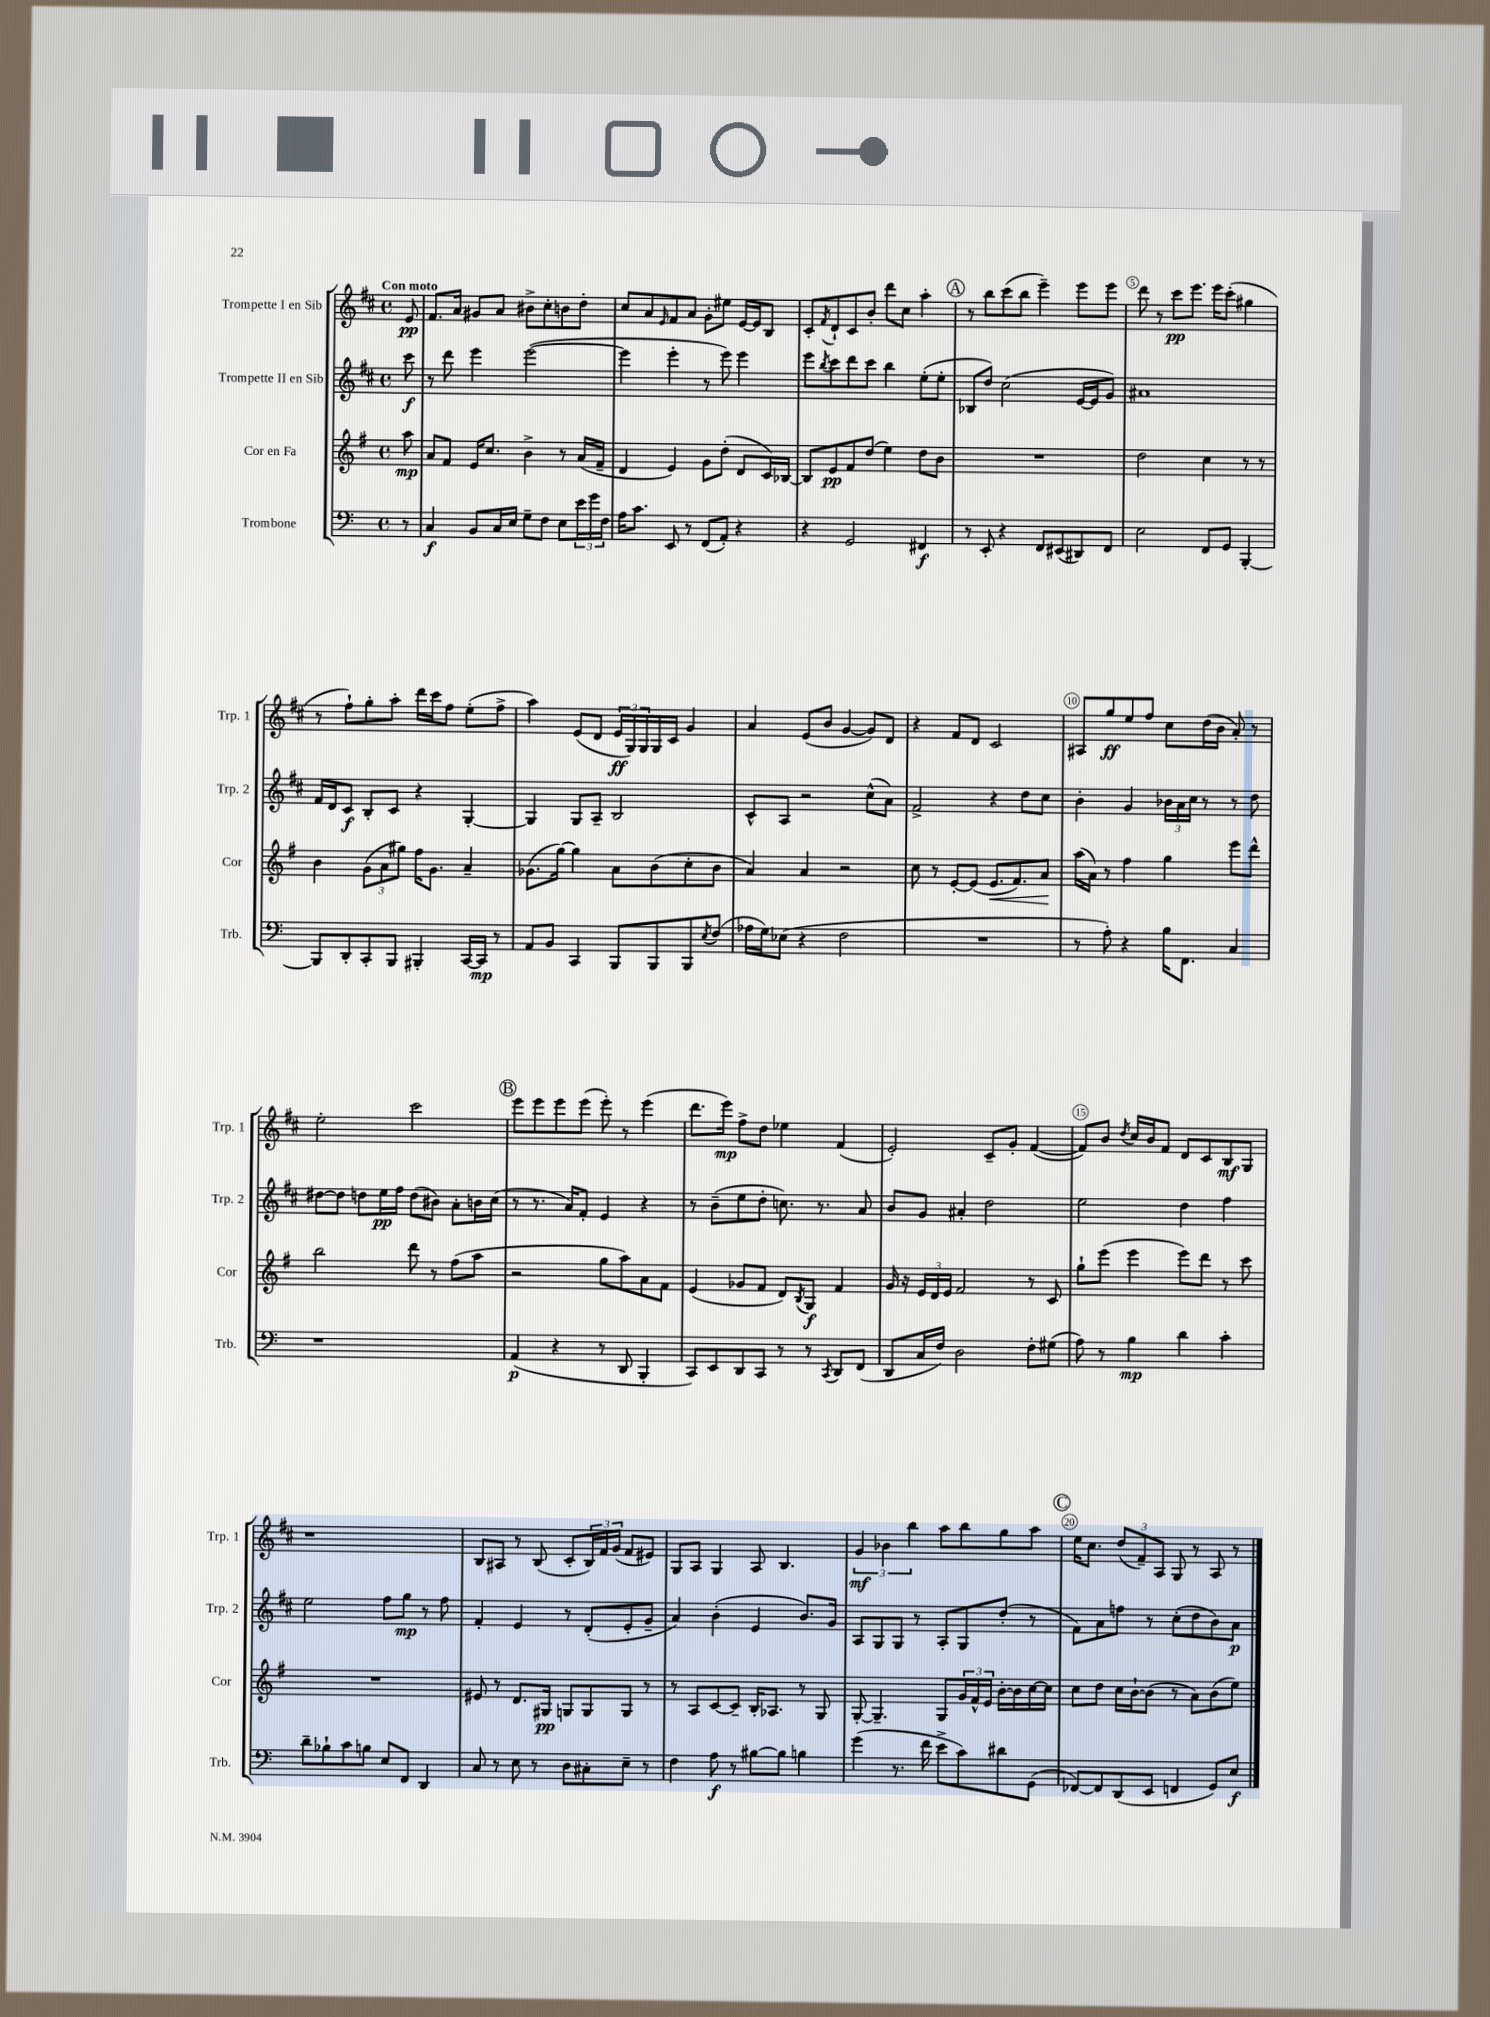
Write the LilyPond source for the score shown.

<<
\new StaffGroup <<
\new Staff = "s0" \with { instrumentName = "Trompette I en Sib" shortInstrumentName = "Trp. 1" } {
    \clef treble \key d \major \defaultTimeSignature \time 4/4 \partial 8 \tempo "Con moto"
    e'8\pp |
    fis'8. a'16 gis'8 a'8 bis'8-> cis''8-. b'8 d''8-. |
    cis''8 a'8 \grace { e'16 } fis'8 a'8 g'8-. eis''8 e'16~ e'16 b8 |
    cis'8-. \acciaccatura { fis'8 } d'8-! cis'8 b'8-. d'''8 cis''8 a''4-. |
    \mark \markup { \circle "A" } r8 b''8 cis'''8( b''8 e'''4--) e'''8 e'''8 |
    d'''8 r8 cis'''8\pp e'''8. e'''16 cis'''8-.( gis''4 |
    r8 fis''8-!) g''8-. a''8-. d'''16 cis'''16 fis''8 e''8-.( fis''8-> |
    a''4) e'8( d'8 \tuplet 3/2 { e'16\ff g16) g16 } g16 cis'16 g'4 |
    a'4 e'8( b'8 g'4~ g'8) d'8 |
    r4 fis'8 d'8 cis'2 |
    ais8 g''8\ff e''8 fis''8 cis''8 d''16( b'16 a'8-.) r8 |
    e''2-. cis'''2 |
    \mark \markup { \circle "B" } e'''8 e'''8 e'''8 e'''8( e'''8-.) r8 e'''4( |
    d'''8. e'''16\mp) fis''8-> d''8 ees''4 fis'4( |
    e'2-.) cis'8-- g'8-. fis'4~( |
    fis'8) b'8 \acciaccatura { d''8 } cis''16 b'16 fis'8 d'8 cis'8 b8\mf g8 |
    r1 |
    b8 ais8 r8 b8( cis'8-. \tuplet 3/2 { b16) fis'16 g'16( } fis'8 eis'8) |
    g8 a8 g4 a8 b4. |
    \tuplet 3/2 { g'4\mf bes'4 b''4 } a''8 b''8 g''8 a''8 |
    \mark \markup { \circle "C" } e''16 cis''8. \tuplet 3/2 { d''8( fis'8--) a8 } g8 r8 a8 r8 \bar "|." |
}
\new Staff = "s1" \with { instrumentName = "Trompette II en Sib" shortInstrumentName = "Trp. 2" } {
    \clef treble \key d \major \defaultTimeSignature \time 4/4 \partial 8
    cis'''8\f |
    r8 d'''8 e'''4 e'''2~( |
    e'''4 e'''4-. r8 e'''8) e'''4 |
    e'''8 \acciaccatura { b''8 } cis'''8 d'''8 cis'''8 b''4 e''8-.( e''8-. |
    \mark \markup { \circle "A" } bes8 d''8) cis''2( e'16~ e'16 g'8) |
    ais'1 |
    fis'16 d'16 cis'8\f b8-. cis'8 r4 g4~-. |
    g4 g8 a8-- b2 |
    cis'8-^ a8 r2 cis''8-^( a'8) |
    fis'2-> r4 d''8 cis''8 |
    b'4-. g'4 \tuplet 3/2 { bes'16 a'16 cis''16 } r8 r8 d''8 |
    dis''8~ dis''8 d''8 e''16\pp fis''16 d''8( bis'8) a'8-. b'16 cis''16( |
    \mark \markup { \circle "B" } r8 r8. a'16) fis'8-. e'4 r4 |
    r8 b'8--( e''8 d''8-. c''8.) r8. a'8 |
    b'8 g'8 ais'4-. d''2 |
    e''2 d''4 fis''4 |
    e''2 fis''8 g''8\mp r8 fis''8 |
    fis'4-. e'4 r8 d'8-.( e'8-. g'8-- |
    a'4) b'4-.( e'4 b'8.) g'16 |
    a8 g8 g8 r8 a8-. g8 d''8-.( r8 |
    \mark \markup { \circle "C" } fis'8) a'8 f''8 r8 cis''8-.( d''8 b'8) a'8\p \bar "|." |
}
\new Staff = "s2" \with { instrumentName = "Cor en Fa" shortInstrumentName = "Cor" } {
    \clef treble \key g \major \defaultTimeSignature \time 4/4 \partial 8
    a''8\mp |
    a'8 fis'8 e'16 c''8. b'4-> r8 a'16( fis'16-- |
    d'4 e'4) g'8 d''8-.( d'8 c'16) bes16~ |
    bes8 e'8\pp fis'8 d''8( e''4) d''8 b'8 |
    \mark \markup { \circle "A" } R1 |
    d''2 c''4 r8 r8 |
    b'4 \tuplet 3/2 { g'8( a'8 gis''8) } fis''16 g'8. a'4-- |
    ges'8.( g''16~) g''4 a'8 b'8( c''8-. b'8 |
    a'4) a'4 r2 |
    c''8 r8 e'8~-. e'8( e'8.\< fis'8.) a'8\! |
    a''16( a'16) r8 fis''4 g''4 e'''8 d'''8-^ |
    b''2 d'''8 r8 fis''8( a''8 |
    \mark \markup { \circle "B" } r2 g''8 a''8) a'8 fis'8 |
    e'4( ges'8 fis'8 d'8) \acciaccatura { b8 } g8\f fis'4 |
    g'16 r16 \tuplet 3/2 { e'16 d'16 e'16 } fis'2 r8 c'8 |
    g''8-! e'''8( e'''4 e'''8) d'''8 r8 c'''8 |
    R1 |
    eis'8 r8 d'8. gis16\pp g8 g8 g8 r8 |
    r8 a8 c'8~ c'8-- b16-. aes8. r8 g8 |
    g8~-. g4.-- g8 \tuplet 3/2 { g'16 fis'16-^ e'16 } b'16~-. b'16 c''16~ c''16 |
    \mark \markup { \circle "C" } c''8 d''8 c''16 b'16~-! b'8( r8 a'8) b'8( e''8) \bar "|." |
}
\new Staff = "s3" \with { instrumentName = "Trombone" shortInstrumentName = "Trb." } {
    \clef bass \key c \major \defaultTimeSignature \time 4/4 \partial 8
    r8 |
    c4\f b,8 c16 e16 g8-- f8 e8 \tuplet 3/2 { e'16 g'16 f16 } |
    a16 c'8. e,8 r8 f,8( a,8-.) r4 |
    r4 g,2 fis,4\f |
    \mark \markup { \circle "A" } r8 e,8-. r4 f,8 eis,8( dis,8) f,8 |
    e2 f,8 g,8 b,,4~-. |
    b,,8 d,8-. c,8-. b,,8 bis,,4-. c,16~ c,16\mp r8 |
    a,8 b,8 c,4 b,,8 b,,8 b,,8 \acciaccatura { e8 } f8( |
    aes16 g16) ees8( r4 f2 |
    R1 |
    r8 a8-.) r4 b16 f,8. c4 |
    r1 |
    \mark \markup { \circle "B" } a,4\p( r4 r8 d,8 b,,4-. |
    c,8) e,8 d,8 c,8 r8 r8 \acciaccatura { c,8 } d,8 f,8( |
    d,8 c16 f16) d2 f8-. gis8( |
    a8) r8 b4\mp d'4 c'4-. |
    d'8-- bes8-! c'8 b8 e8 f,8 d,4 |
    c8 r8 e8 r8 d8 cis8-. e8-- r8 |
    f4 a8\f r8 bis8~ bis8 b4 |
    g'4( r8. f'16 e'8-> c'8) dis'8 g,8( |
    \mark \markup { \circle "C" } fes,8~) fes,8 d,8( e,8 f,4 g,8) e8\f \bar "|." |
}
>>
>>
\layout { \context { \Score \override BarNumber.break-visibility = ##(#f #t #t) barNumberVisibility = #(every-nth-bar-number-visible 5) \override BarNumber.stencil = #(make-stencil-circler 0.1 0.3 ly:text-interface::print) } }
